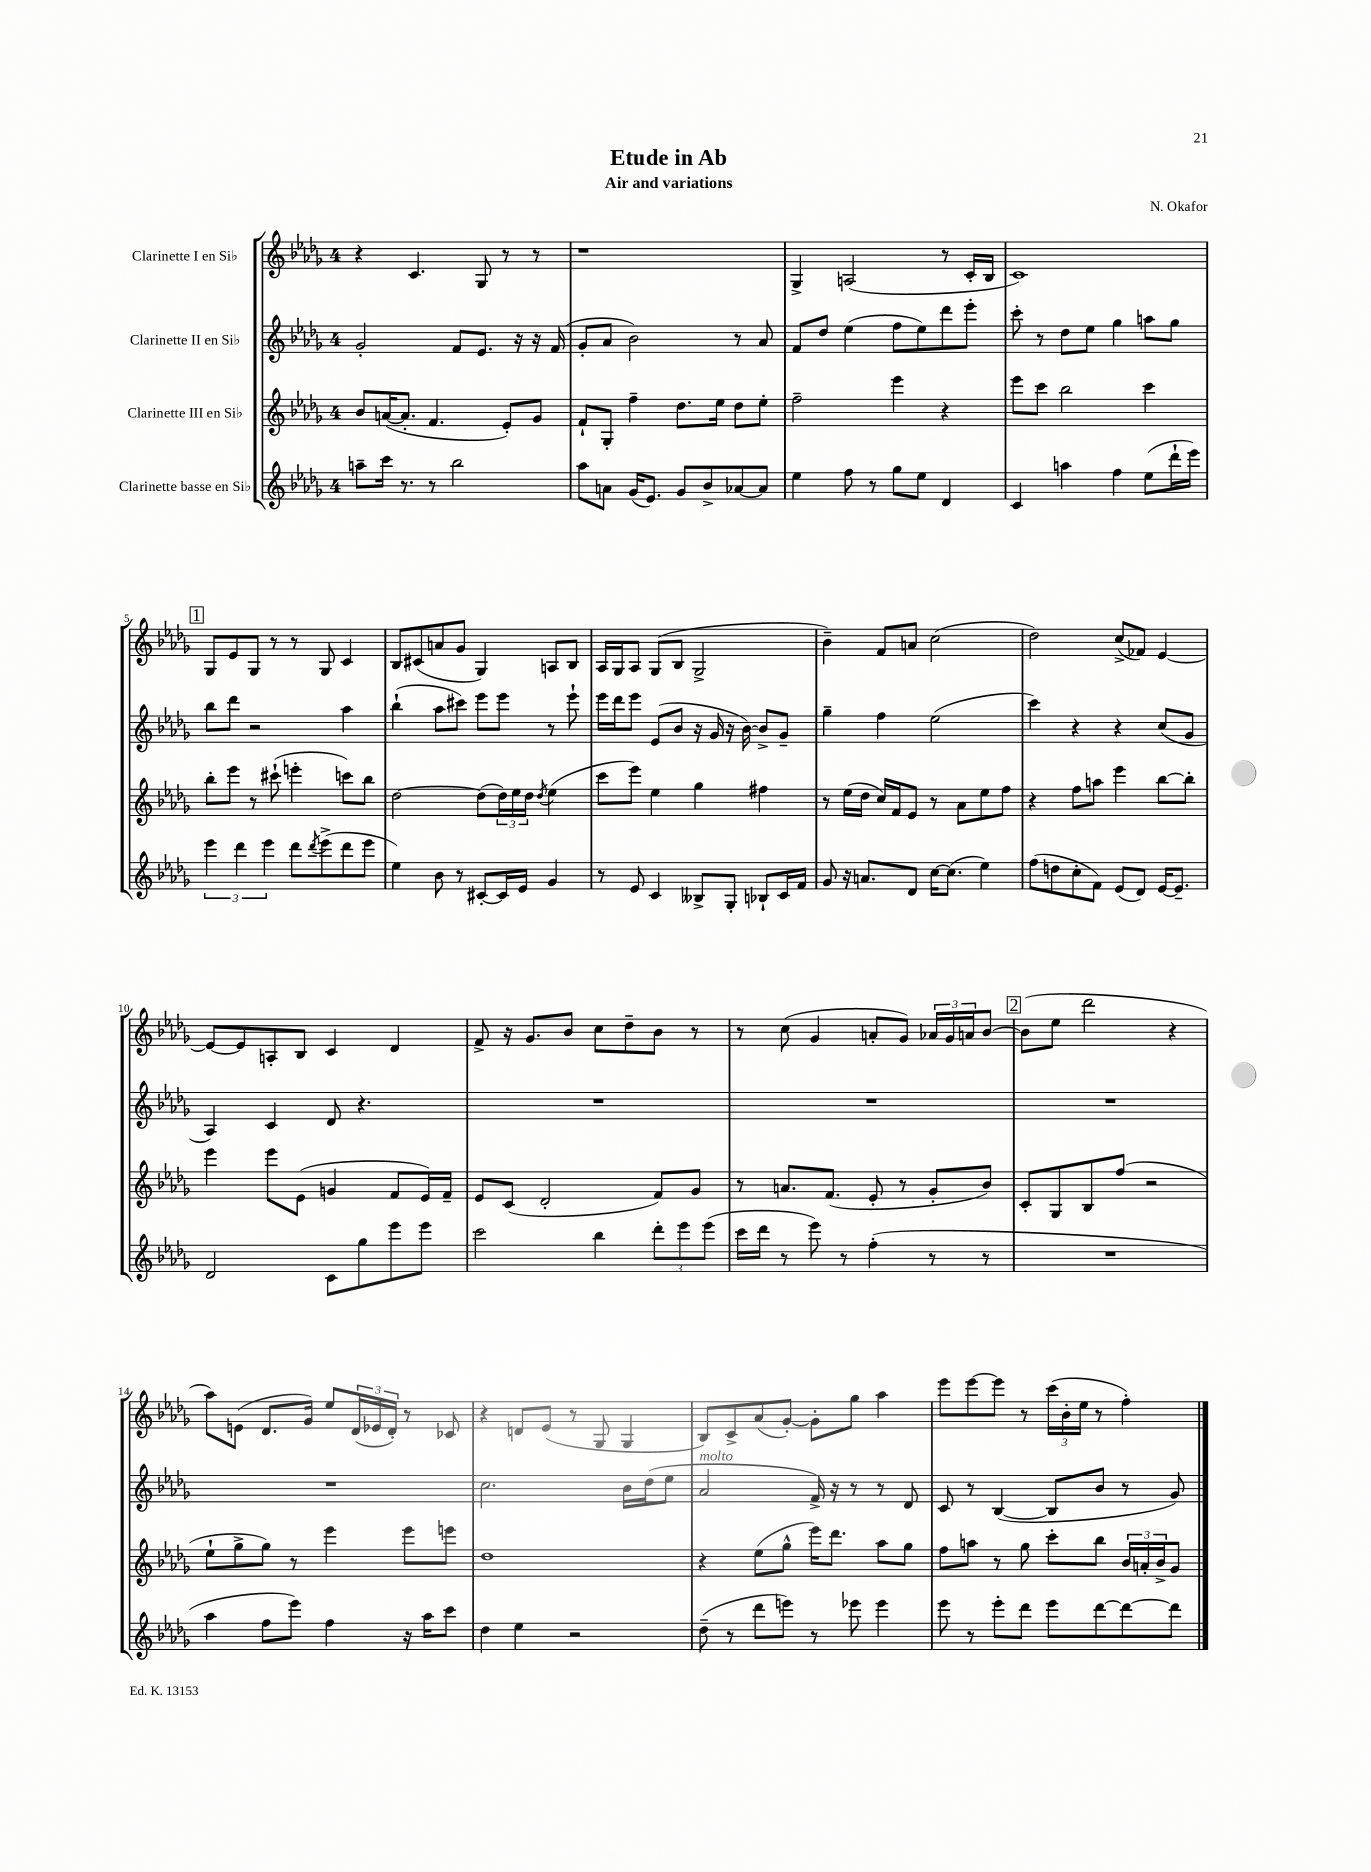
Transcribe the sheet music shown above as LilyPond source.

\header { title = "Etude in Ab" composer = "N. Okafor" subtitle = "Air and variations" }
<<
\new StaffGroup <<
\new Staff = "s0" \with { instrumentName = "Clarinette I en Sib" } {
    \clef treble \key des \major \once \override Staff.TimeSignature.style = #'single-digit \time 4/4
    r4 c'4. ges8 r8 r8 |
    r1 |
    ges4-> a2( r8 c'16-. bes16 |
    c'1) |
    \mark \markup { \box "1" } ges8 ees'8 ges8 r8 r8 ges8 c'4 |
    bes8 cis'8( a'8 ges'8 ges4) a8 bes8 |
    aes16 ges16 aes8 ges8( bes8 ges2-> |
    bes'4--) f'8 a'8 c''2( |
    des''2) c''8->( fes'8) ees'4~ |
    ees'8~ ees'8 a8-. bes8 c'4 des'4 |
    f'8-> r16 ges'8. bes'8 c''8 des''8-- bes'8 r8 |
    r8 c''8( ges'4 a'8-. ges'8) \tuplet 3/2 { aes'16 ges'16 a'16 } bes'8~ |
    \mark \markup { \box "2" } bes'8( ees''8 des'''2 r4 |
    aes''8) e'8( des'8. ges'16) ees''8 \tuplet 3/2 { des'16( ees'16 des'16-.) } r8 ces'8 |
    r4 d'8 ees'8( r8 ges8 ges4 |
    bes8) c'8-> aes'8( ges'8~-.) ges'8-. ges''8 aes''4 |
    ees'''8 ees'''8~ ees'''8 r8 \tuplet 3/2 { c'''16( bes'16-. ees''16 } r8 f''4-.) \bar "|." |
}
\new Staff = "s1" \with { instrumentName = "Clarinette II en Sib" } {
    \clef treble \key des \major \once \override Staff.TimeSignature.style = #'single-digit \time 4/4
    ges'2-. f'8 ees'8. r16 r16 f'16( |
    ges'8-. aes'8 bes'2) r8 aes'8 |
    f'8 des''8 ees''4( f''8 ees''8) des'''8 ees'''8-. |
    c'''8-. r8 des''8 ees''8 ges''4 a''8 ges''8 |
    \mark \markup { \box "1" } bes''8 des'''8 r2 aes''4 |
    bes''4-!( aes''8 cis'''8) ees'''8 ees'''8 r8 ees'''8-! |
    ees'''16 des'''16 ees'''8 ees'8( bes'8 r16 ges'16 r16 bes'16~) bes'8-> ges'8-- |
    ges''4-- f''4 ees''2( |
    c'''4) r4 r4 c''8( ges'8 |
    aes4) c'4 des'8 r4. |
    R1 |
    R1 |
    \mark \markup { \box "2" } R1 |
    R1 |
    c''2. bes'16 des''16( ees''8 |
    aes'2^\markup { \italic "molto" } f'16->) r16 r8 r8 des'8 |
    c'8 r8 bes4~( bes8 bes'8 r8 ges'8) \bar "|." |
}
\new Staff = "s2" \with { instrumentName = "Clarinette III en Sib" } {
    \clef treble \key des \major \once \override Staff.TimeSignature.style = #'single-digit \time 4/4
    bes'8 a'16~( a'8.-. f'4. ees'8-.) ges'8 |
    f'8-! ges8-. f''4-- des''8. ees''16 des''8 ees''8-. |
    f''2-- ees'''4 r4 |
    ees'''8 c'''8 bes''2 c'''4 |
    \mark \markup { \box "1" } bes''8-. ees'''8 r8 cis'''8-!( e'''4-. c'''8) bes''8 |
    des''2~ des''8( \tuplet 3/2 { des''16) ees''16 des''16 } \acciaccatura { des''8 } ees''4( |
    c'''8 ees'''8) ees''4 ges''4 fis''4 |
    r8 ees''16( des''16 c''16) f'16 ees'8 r8 aes'8 ees''8 f''8 |
    r4 f''8 a''8 ees'''4 bes''8~ bes''8-. |
    ees'''4 ees'''8 ees'8( g'4 f'8 ees'16) f'16-- |
    ees'8 c'8( des'2-. f'8) ges'8 |
    r8 a'8. f'8.( ees'8-. r8 ges'8-. bes'8) |
    \mark \markup { \box "2" } c'8-. ges8 bes8 f''8( r2 |
    ees''8-! ges''8-> ges''8) r8 ees'''4 ees'''8 e'''8 |
    des''1 |
    r4 ees''8( ges''8-^ ees'''16) des'''8. aes''8 ges''8 |
    f''8 a''8 r8 ges''8 c'''8-. bes''8 \tuplet 3/2 { bes'16 a'16-. bes'16-> } ges'8 \bar "|." |
}
\new Staff = "s3" \with { instrumentName = "Clarinette basse en Sib" } {
    \clef treble \key des \major \once \override Staff.TimeSignature.style = #'single-digit \time 4/4
    a''8-- c'''16 r8. r8 bes''2 |
    aes''8 a'8 ges'16( ees'8.) ges'8 bes'8-> aes'8~ aes'8 |
    ees''4 f''8 r8 ges''8 ees''8 des'4 |
    c'4 a''4 f''4 ees''8( des'''16-! ees'''16) |
    \mark \markup { \box "1" } \tuplet 3/2 { ees'''4 des'''4 ees'''4 } des'''8 \acciaccatura { des'''8 } ees'''8->( des'''8 ees'''8 |
    ees''4) bes'8 r8 cis'8~-. cis'16 ees'16 ges'4 |
    r8 ees'8 c'4 beses8-> ges8-. bes8-! c'16 f'16 |
    ges'8 r16 a'8. des'8 c''16~ c''8.( ees''4) |
    f''8( d''8 c''8-. f'8) ees'8( des'8) ees'16~ ees'8.-- |
    des'2 c'8 ges''8 ees'''8 ees'''8 |
    c'''2 bes''4 \tuplet 3/2 { des'''8-. ees'''8 ees'''8( } |
    c'''16 des'''16 r8 ees'''8) r8 f''4-.( r8 r8 |
    \mark \markup { \box "2" } R1 |
    aes''4 f''8 ees'''8) f''4 r16 aes''16 c'''8 |
    des''4 ees''4 r2 |
    des''8--( r8 des'''8 e'''8) r8 ees'''8 ees'''4 |
    ees'''8 r8 ees'''8-. des'''8 ees'''8 des'''8~ des'''8~ des'''8 \bar "|." |
}
>>
>>
